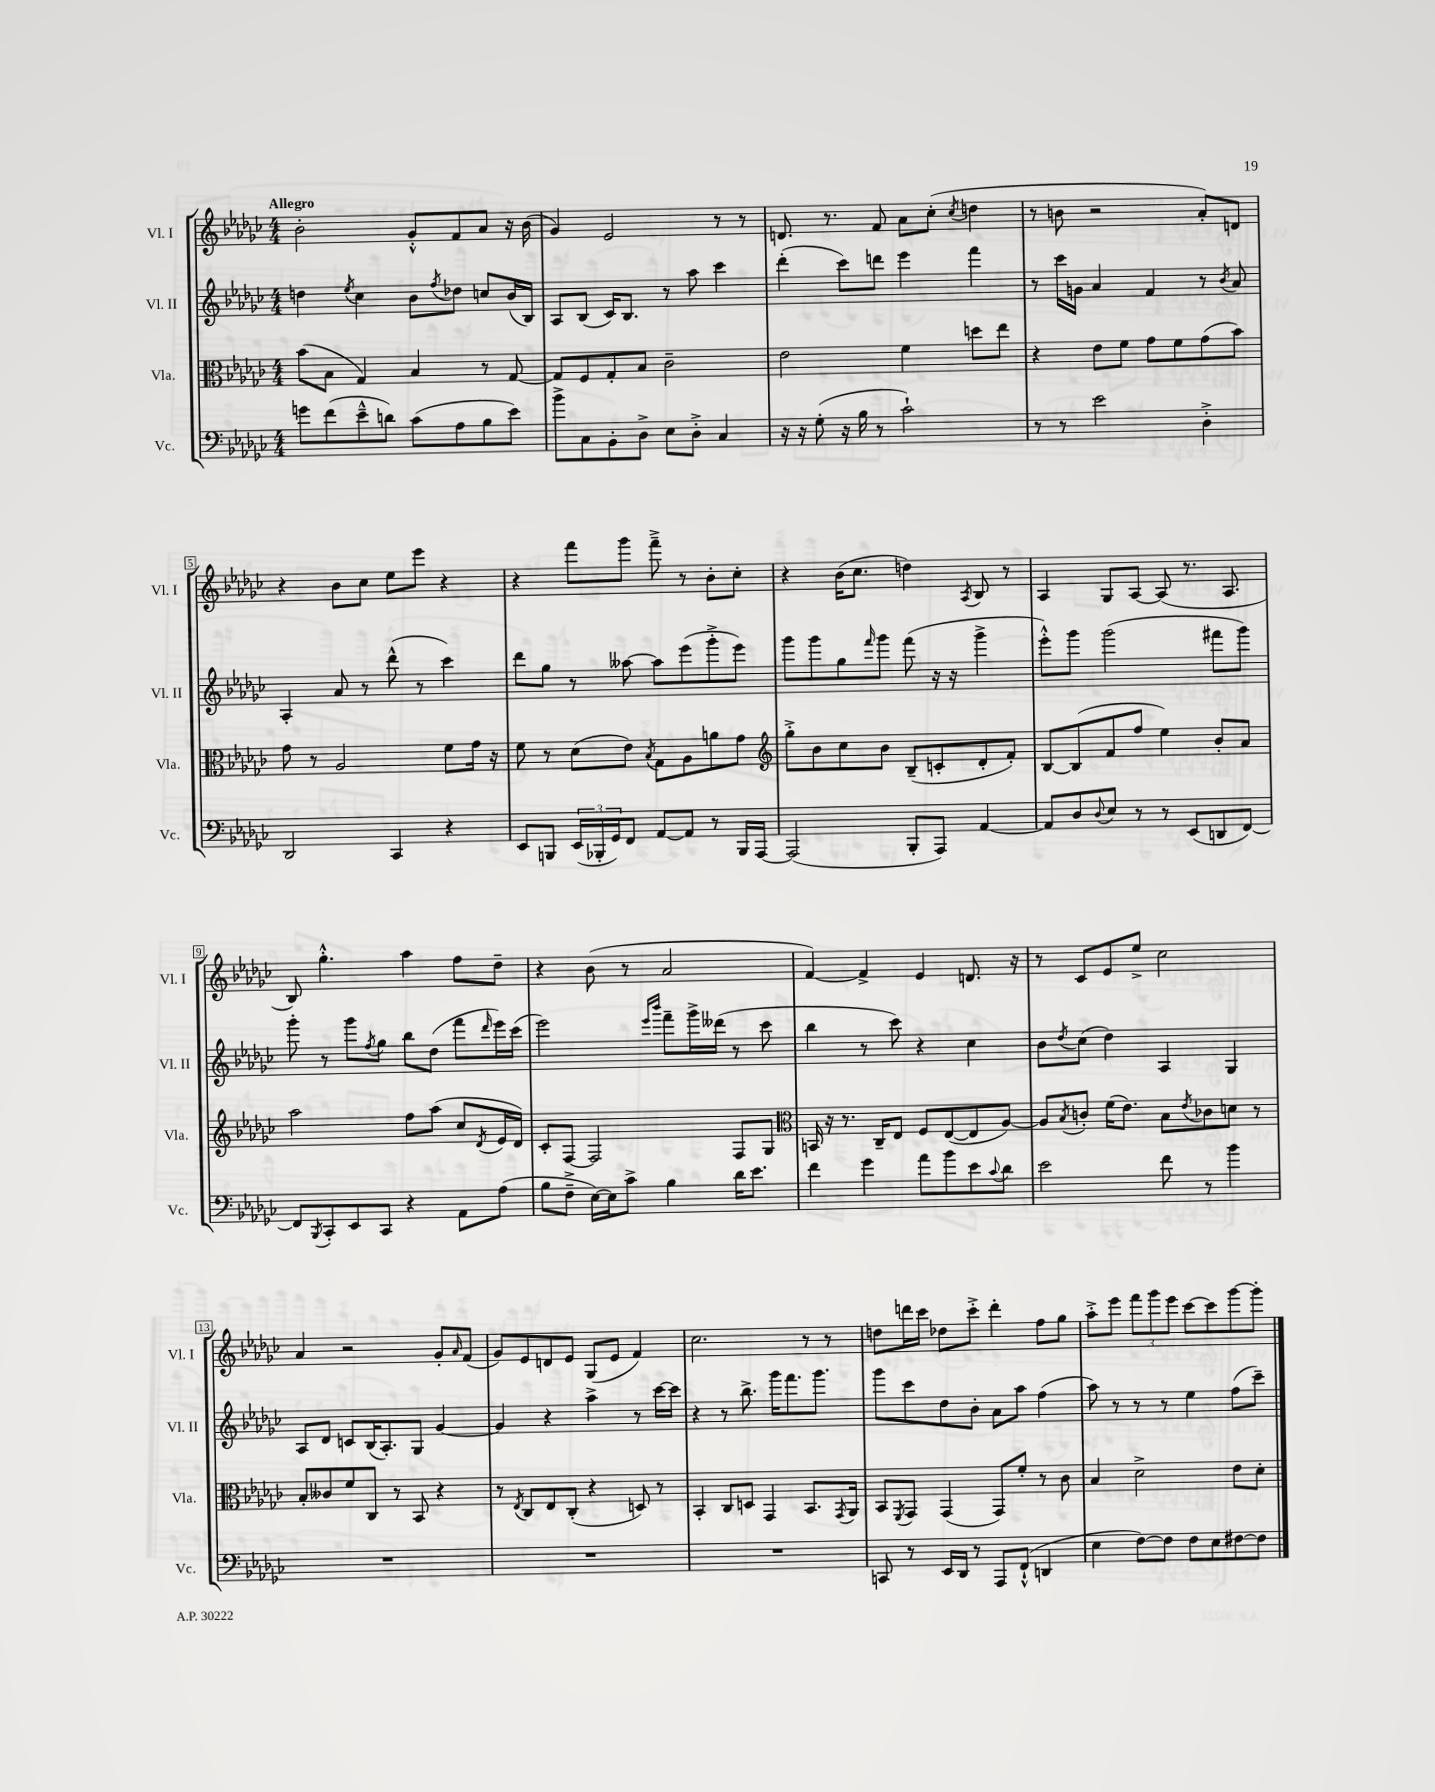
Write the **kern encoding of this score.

**kern	**kern	**kern	**kern
*part4	*part3	*part2	*part1
*staff4	*staff3	*staff2	*staff1
*I"Vc.	*I"Vla.	*I"Vl. II	*I"Vl. I
*I'Vc.	*I'Vla.	*I'Vl. II	*I'Vl. I
*clefF4	*clefC3	*clefG2	*clefG2
*k[b-e-a-d-g-c-]	*k[b-e-a-d-g-c-]	*k[b-e-a-d-g-c-]	*k[b-e-a-d-g-c-]
*M4/4	*M4/4	*M4/4	*M4/4
=1	=1	=1	=1
!	!	!	!LO:TX:a:B:t=Allegro
8gn\L	(8b-\L	4ddn\	2b-'\
(8f\	8B-\J	.	.
.	.	8qee-/	.
8e-~^^\	4G-/)	4cc-\	.
8dn\J)	.	.	.
(8c-\L	4B-/	8b-\L	8g-'^^/L
.	.	8qff/	.
8A-\	.	8dd-X\J	8f/
8B-\	8r	8ccn/L	8a-/J
8e-\J)	[8G-/	(16b-/L	16r
.	.	16B-/JJ)	(16b-\
=2	=2	=2	=2
8b-^\L	8G-/L]	8A-/L	4g-/)
8C-\	8F/	(8B-/J	.
8BB-'\	8G-'/	16c-/KL)	2e-/
.	.	8.B-/J	.
8D-^\J	8B-/J	.	.
8E-\L	2c-~\	8r	.
8D-'^\J	.	8aa-\	.
4C-/	.	4ccc-\	8r
.	.	.	8r
=3	=3	=3	=3
16r	2e-\	(4ddd-'\	8.dn/
16r	.	.	.
(8G-'\	.	.	.
.	.	.	8.r
16r	.	8ccc-\L)	.
16B-\	.	.	.
8r	.	8dddn\J	8f/
2c-`\)	4f\	4eee-\	8a-\L
.	.	.	(8cc-'\J
.	.	.	8qcc-/
.	8ddn\L	4fff\	4ddn\
.	8ee-\J	.	.
=4	=4	=4	=4
8r	4r	8r	8r
8r	.	16ccc-\LL	8bn\
.	.	16gn\JJ	.
2e-\	8e-\L	4a-/	2r
.	8f\J	.	.
.	8g-\L	4f/	.
.	8f\	.	.
4D-'^\	(8g-\	8r	8a-'/L)
.	.	8qb-/	.
.	8b-\J)	8a-/	8dn/J
!!LO:LB:g=z
=5	=5	=5	=5
2DD-/	8g-\	4A-'/	4r
.	8r	.	.
.	2A-/	8a-/	8b-\L
.	.	8r	8cc-\J
4CC-/	.	(8ddd-^^\	8ee-\L
.	.	8r	8eee-\J
4r	8f\L	4ccc-\)	4r
.	16g-\Jk	.	.
.	16r	.	.
=6	=6	=6	=6
8EE-/L	8f\	8ddd-\L	4r
8BBBn/J	8r	8gg-\J	.
(24EE-/LL	(8d-\L	8r	8fff\L
24BBB-X'/	.	.	.
24GG-/J)	.	.	.
8FF/J	8e-\J)	[8aa--X\	8ggg-\J
.	8qB-/	.	.
[8AA-/L	8G-\L	8aa--\L]	8fff~^\
8AA-/J]	8A-\	(8eee-\	8r
8r	8an\	8ggg-'^\	8b-'\L
16BBB-/LL	8g-\J	8eee-\J)	8cc-'\J
[16AAA-/JJ	.	.	.
=7	=7	=7	=7
*	*clefG2	*	*
(2AAA-/]	8gg-'^\L	8ggg-\L	4r
.	8b-\	8ggg-\	.
.	8cc-\	8gg-\	(16b-\KL
.	.	.	8.cc-\J
.	.	16qqfff/	.
.	8b-\J	8ggg-\J	.
8BBB-'/L	(8B-~/L	(8fff\	4ddn\)
8AAA-/J)	8cn'/	16r	.
.	.	16r	.
.	.	.	8qA-/
[4AA-/	8d-'/	4ggg-^\	8B-/
.	8f'/J)	.	8r
=8	=8	=8	=8
8AA-/L]	[8B-/L	8eee-'^^\L)	4A-/
8D-/	(8B-/]	8ggg-\J	.
8qqD-/	.	.	.
8E-/J	8f/	(2ggg-\	8G-/L
8r	8ff/J	.	[8A-/J
8r	4ee-\)	.	(8A-/]
(8EE-/L	.	.	8.r
8DDn/	8b-'/L	8fff#X\L	.
.	.	.	8.A-/
[8FF/J)	8a-/J	8ggg-\J)	.
!!LO:LB:g=z
=9	=9	=9	=9
8FF/L]	2aa-\	8ggg-'\	8B-/)
8qBBB-/	.	.	.
8CC-'/	.	8r	4.gg-'^^\
8EE-/	.	8ggg-\L	.
.	.	8qff/	.
8CC-/J	.	8gg-\J	.
4r	8ff\L	8bb-\L	4aa-\
.	(8aa-\J	(8dd-\J	.
8AA-\L	8cc-/L	8fff\L	8ff\L
.	8qd-/	16qqddd-/	.
(8A-\J	16e-/L	16eee-\L)	8dd-~\J
.	16d-/JJ)	(16ccc-\JJ	.
=10	=10	=10	=10
8B-\L	8c-'/L	2eee-\)	4r
8F~^\J	[8F/J	.	.
[16E-\LL)	2F/]	.	(8b-\
16E-\J]	.	.	.
8c-^\J	.	.	8r
.	.	16qqeee-/LL	.
.	.	16qqbbb-/JJ	.
4B-\	.	8fff~\L	2a-/
.	.	16ggg-^\L	.
.	.	(16ddd--X\JJ	.
16d-\KL	8F/L	8r	.
8.e-\J	.	.	.
.	8G-/J	8ccc-\	.
=11	=11	=11	=11
*	*clefC3	*	*
4f\	16BBn/	4bb-\	[4f/)
.	16r	.	.
.	8.r	.	.
4g-\	.	8r	4f^/]
.	16C-~/KL	.	.
.	8E-/J	8ccc-\)	.
8a-\L	8F/L	4r	4e-/
8b-\	([8E-/	.	.
8e-\	8E-/]	4cc-\	8.dn/
8qqc-/	.	.	.
8d-\J	[8A-/J)	.	.
.	.	.	16r
=12	=12	=12	=12
2e-\	8A-/L]	8b-\L	8r
.	8qB-/	8qdd-/	.
.	8cn'/J	(8cc-\J	8c-/L
.	(16f\KL	4dd-\)	8e-/
.	8.e-\J)	.	.
.	.	.	8ee-^/J
8f\	8B-\L	4A-/	2cc-\
.	8qe-/	.	.
8r	8c-X\	.	.
4b-\	8dn\J	4G-/	.
.	8r	.	.
!!LO:LB:g=z
=13	=13	=13	=13
1r	8B-'/L	8A-/L	4a-/
.	8c--X/	8d-/J	.
.	8f/	8cn/L	2r
.	8C-/J	(16B-/K	.
.	.	8.A-'/)	.
.	8r	.	.
.	8BB-/	8G-/J	.
.	4r	[4g-/	8g-'/L
.	.	.	16qqa-/
.	.	.	(8f/J
=14	=14	=14	=14
1r	8r	4g-/]	8g-/L)
.	8qE-/	.	.
.	8C-/L	.	8e-/
.	8E-/	4r	8dn/
.	(8C-'/J	.	8e-/J
.	4r	4aa-^\	(8G-/L
.	.	.	8e-/J
.	8Dn/)	8r	4f/)
.	8r	[16ccc-\LL	.
.	.	16ccc-\JJ]	.
=15	=15	=15	=15
1r	4BB-'/	4r	2.cc-\
.	8C-/L	8r	.
.	8Dn/J	8.bb-^\	.
.	4GG-/	.	.
.	.	16ggg-\KL	.
.	.	8.fff\	.
.	8.BB-/L	.	8r
.	.	8.ggg-\J	.
.	.	.	8r
.	8qGG-/	.	.
.	16AA-/Jk	.	.
=16	=16	=16	=16
8CCn/	8BB-/L	8ggg-\L	8ddn\L
.	8qFF/	.	.
8r	8GG-/J	8ccc-\	16dddn\L
.	.	.	16ccc-\JJ
16EE-/LL	(4GG-/	8dd-\	8dd-X\L
16DD-/JJ	.	.	.
8r	.	8b-'\J	8ccc-'^\J
8AAA-/L	8GG-/L)	8a-\L	4ddd'\
(8FF`^^/J	8f'/J	8aa-\J	.
4DDn/	8r	(4ff\	8ff\L
.	8c-\	.	8gg-\J
=17	=17	=17	=17
4E-\	4B-/	8aa-\)	8aa-'^\L
.	.	8r	8eee-\J
[8F\L)	2d-^\	8r	12fff\L
.	.	.	12ggg-\
8F\J]	.	8r	.
.	.	.	12eee-\J
8F\L	.	4ee-\	[8ccc-\L
8E-\	.	.	8ccc-\]
[8F#X\	8e-\L	(8ff\L	[8ggg-\
8F#\J]	8d-'\J	8ccc-~\J)	8ggg-'\J]
==	==	==	==
*-	*-	*-	*-
